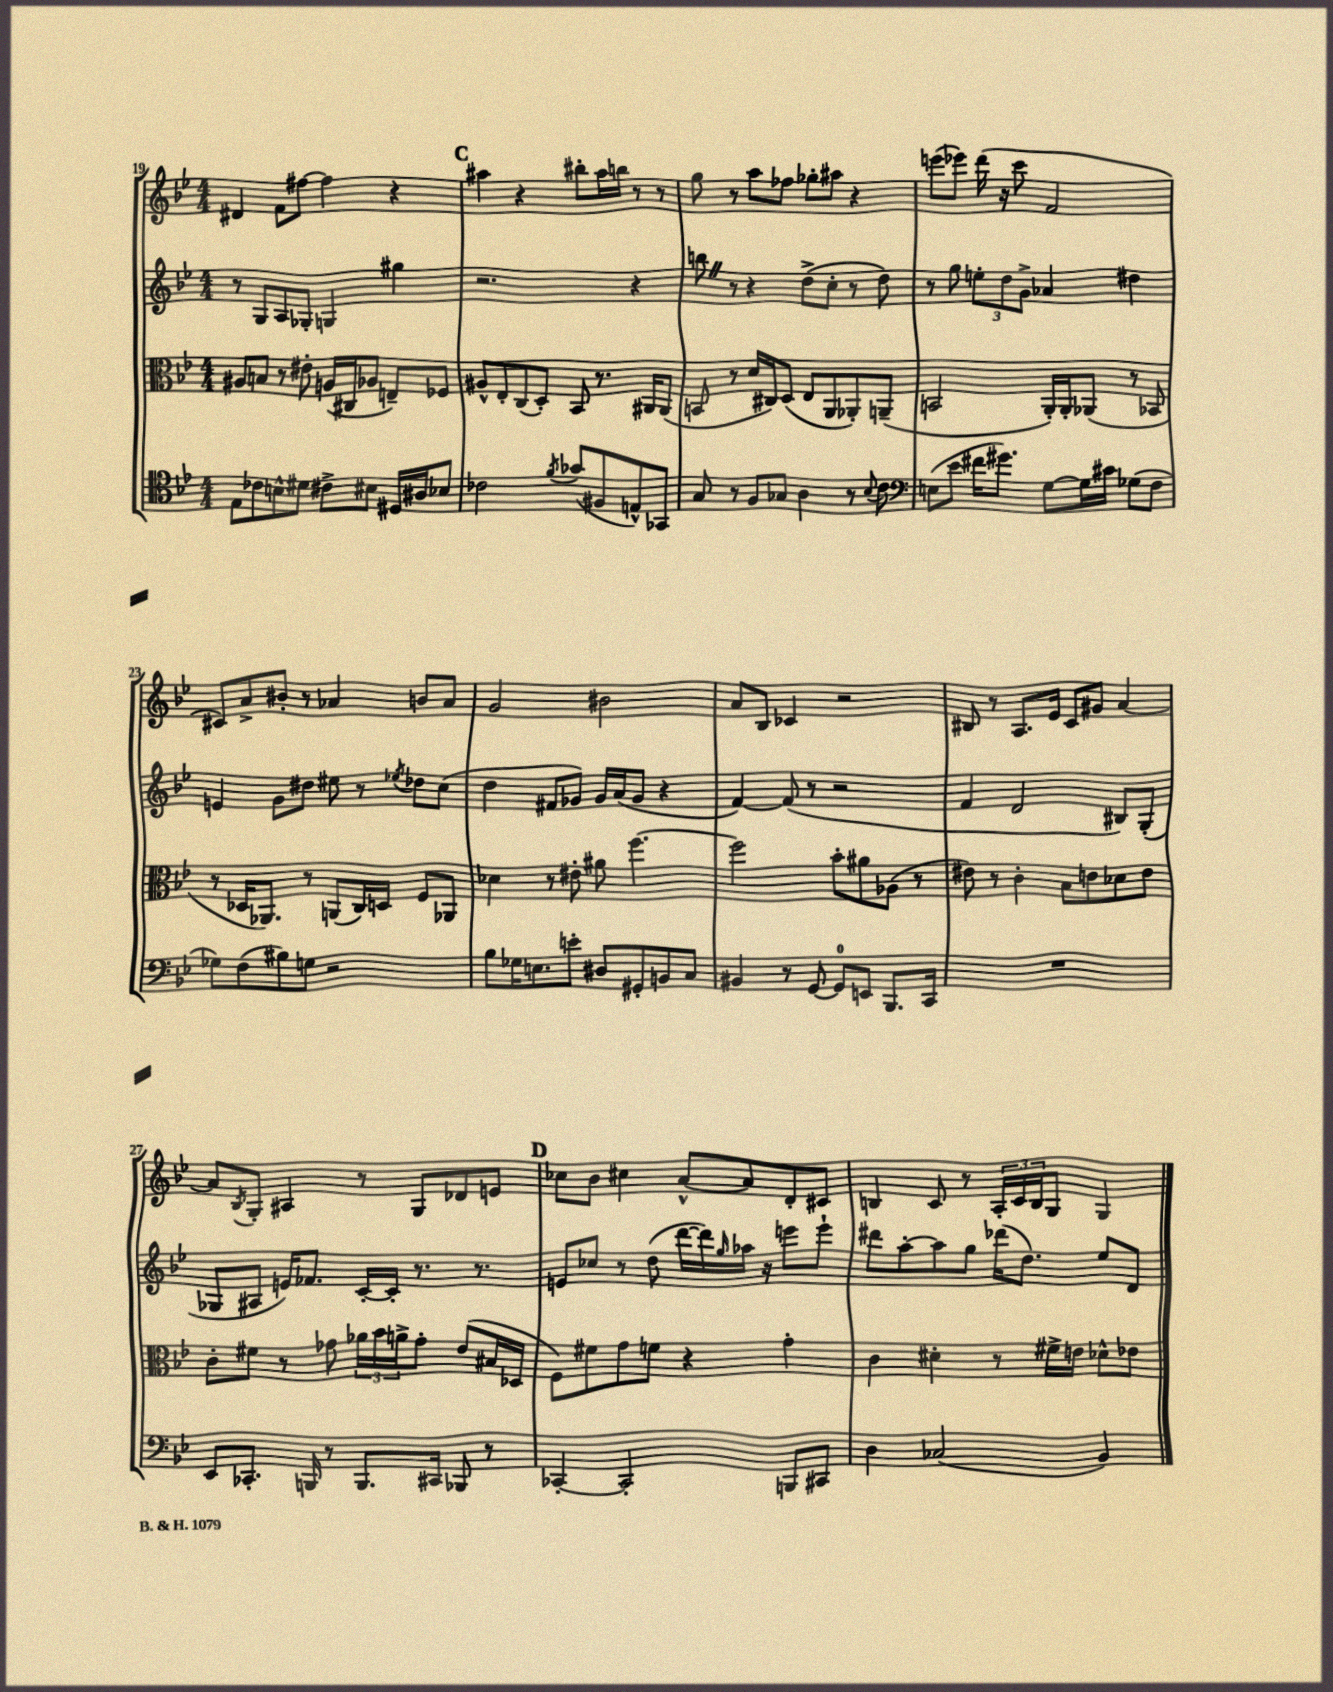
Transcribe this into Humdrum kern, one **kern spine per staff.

**kern	**kern	**kern	**kern
*part4	*part3	*part2	*part1
*staff4	*staff3	*staff2	*staff1
*clefC4	*clefC3	*clefG2	*clefG2
*k[b-e-]	*k[b-e-]	*k[b-e-]	*k[b-e-]
*M4/4	*M4/4	*M4/4	*M4/4
=19	=19	=19	=19
8E-\L	8A#X/L	8r	4d#X/
8c-X\	8Bn/J	8G/L	.
8Bn^^\	8r	8A/	8f\L
8d#X\J	8e#X'\	8G-X'/J	[8ff#X\J
8c#X^\L	(16An/LL	4Gn/	4ff#\]
.	16C#X/J	.	.
8B#X\J	8A-X/J	.	.
16D#X/LL	8En~/L)	4gg#X\	4r
16A#X/J	.	.	.
8B-X/J	8F-X/J	.	.
!!LO:REH:place=s1:t=C
=20	=20	=20	=20
2c-X\	8A#X^^/L	2.r	4aa#X\
.	8E-'/	.	.
.	(8C/	.	4r
.	8D'/J)	.	.
8qf/	.	.	.
(8g-X/L	8BB-/	.	8bb#X'\L
8F#X/	8.r	.	16aa#\L
.	.	.	16bbn\JJ
8En^^/)	.	4r	8r
.	16AA#X/KL	.	.
8GG-X/J	(8AA#/J	.	8r
=21	=21	=21	=21
8G/	8BBn/	8bbnZ\	8gg\
8r	8r	8r	8r
8F/L	16d/LL	4r	8aa\L
.	16C#X/J)	.	.
8G-X/J	(8D/J	.	8ff-X\J
4A\	8E-/L	(8dd^\L	8gg-X'\L
.	8AA/	8cc'\J	8aa#X\J
8r	8AA-X'/)	8r	4r
8qqB-/	.	.	.
8c\	(8AAn~/J	8dd\)	.
=22	=22	=22	=22
*clefF4	*	*	*
(8En\L	2BBn/	8r	(8eeen\L
8e-\J	.	8gg\	8eee-X\J)
16f#X\KL	.	12een'\L	(16ddd\
8.g#X\J)	.	.	16r
.	.	12dd\	.
.	.	.	8ccc\
.	.	12g^\J	.
[8G\L	16AA'/LL)	4a-X/	2f/
.	16AA'/J	.	.
16G\L]	(8AA-X/J	.	.
16c#X\JJ	.	.	.
(8G-X\L	8r	4dd#X\	.
8F\J	8BB-X/	.	.
!!LO:LB:g=z
=23	=23	=23	=23
8G-X\L)	8r	4en/	8c#X/L)
(8F\	16D-X/KL	.	8a^/
.	8.AA-X/J)	.	.
8B#X\)	.	8g\L	8b#X'/J
8Gn\J	8r	8dd#X\J	8r
2r	(8AAn/L	8ee#X\	4a-X/
.	16C/L)	8r	.
.	16Dn/JJ	.	.
.	.	8qee-X/	.
.	8F/L	8dd-X\L	8bn/L
.	8AA-X/J	(8cc\J	8a-/J
=24	=24	=24	=24
8B-\L	4d-X\	4dd\	2g/
16G-X\K	.	.	.
8.En\	.	.	.
.	8r	8f#X/L	.
8en'\J	8e#X'\	8g-X/J)	.
8D#X/L	8a#X\	16g-/LL	2b#X\
.	.	(16a/J	.
8GG#X'/	[4.ff\	8g-/J	.
8BBn/	.	4r	.
8C/J	.	.	.
=25	=25	=25	=25
4BB#X/	2ff\]	[4f/)	8a/L
.	.	.	8B-/J
8r	.	(8f/]	4c-X/
[8GG/	.	8r	.
8GG/L]	8b-'\L	2r	2r
8EEn/J	8a#X\	.	.
8.BBB-/L	(8A-X\J	.	.
.	8r	.	.
16CC/Jk	.	.	.
=26	=26	=26	=26
1r	8e#X\)	4f/	8B#X/
.	8r	.	8r
.	4c'\	2d/	8.A/L
.	.	.	16e-/Jk
.	8B-\L	.	8c/L
.	8en\	.	8g#X/J
.	8d-X\	8B#X/L)	[4a/
.	8e\J	(8G'/J	.
!!LO:LB:g=z
=27	=27	=27	=27
8EE-/L	8c'\L	8G-X/L	8a/L]
.	.	.	8qB-/
8.CC-X'/J	8f#X\J	8A#X/J	8G'/J
.	8r	16en/KL)	4A#X/
16BBBn/	.	8.f-X/J	.
8r	8g-X\	.	.
8.BBB/L	24a-X\LL	[16c'/LL	8r
.	24b-\	.	.
.	.	16c'/JJ]	.
.	24an^\J	.	.
.	8g-'\J	8.r	8G/L
16CC#X/Jk	.	.	.
8BBB-X/	(8e-/L	.	8d-X/
.	.	8.r	.
8r	16B#X/L	.	8en/J
.	16D-X/JJ	.	.
!!LO:REH:place=s1:t=D
=28	=28	=28	=28
[4CC-X'/	8F\L)	8en/L	8cc-X\L
.	8f#X\	8cc-X/J	8b-\J
2CC-'/]	8g\	8r	4cc#X\
.	8fn\J	(8dd\	.
.	4r	[16ddd\LL	[8a^^/L
.	.	16ddd\])	.
.	.	16qqgg/	.
.	.	16aa-X\JJ	8a/]
.	.	16r	.
8BBBn/L	4g'\	8eeen\L	8d'/
8CC#X/J	.	8eee`\J	8c#X/J
=29	=29	=29	=29
4D\	4c\	8ddd#X\L	4Bn/
.	.	[8aa'\	.
(2C-X/	4d#X'\	8aa\]	8c/
.	.	8gg\J	8r
.	8r	(16ddd-X\KL	24A'/LL
.	.	.	24c/
.	.	8.dd\J)	.
.	.	.	24B/J
.	16f#X^\LL	.	8G/J
.	16en\JJ	.	.
4BB-/)	8d-X^^\L	8ee-/L	4G/
.	8e-X\J	8d/J	.
==	==	==	==
*-	*-	*-	*-
